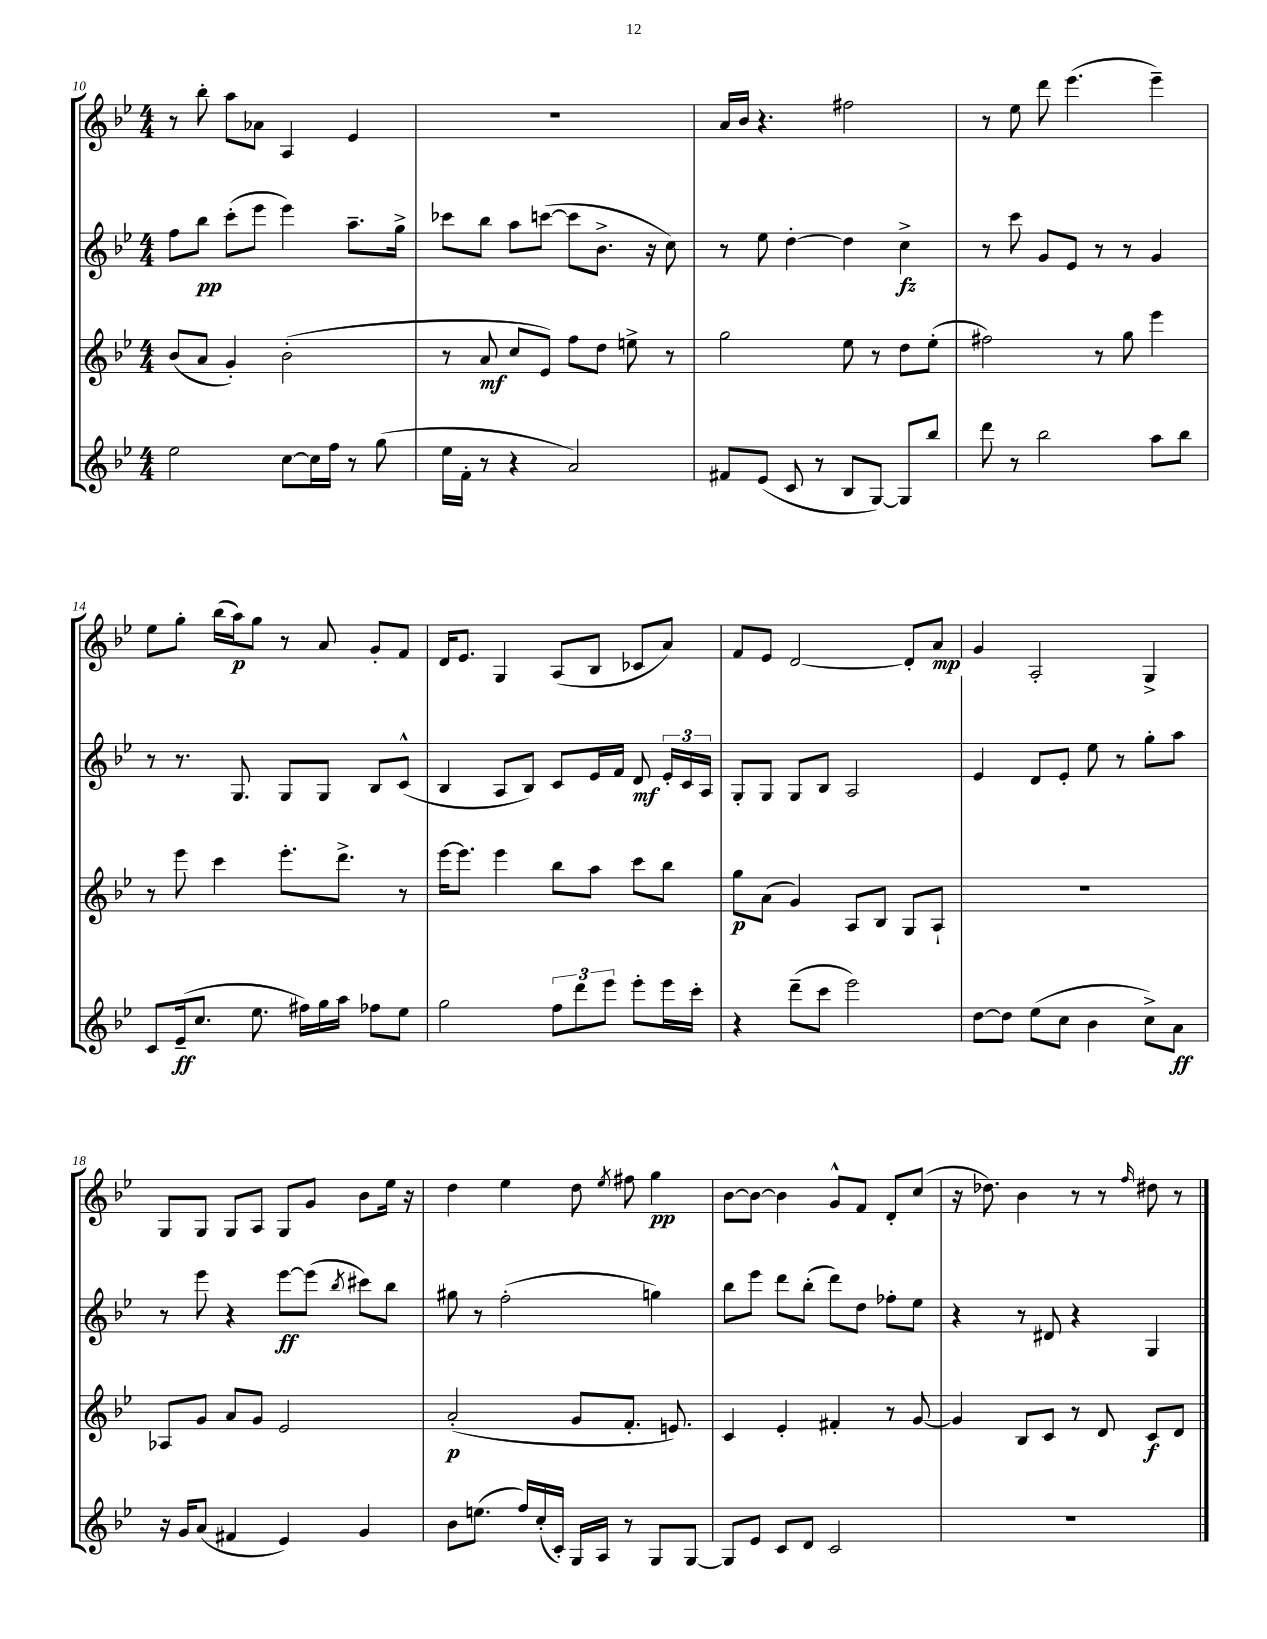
<<
\new StaffGroup <<
\new Staff = "s0" {
    \clef treble \key bes \major \numericTimeSignature \time 4/4
    \autoBeamOff r8 bes''8-. a''8[ aes'8] a4 ees'4 |
    R1 |
    a'16[ bes'16] r4. fis''2 |
    r8 ees''8 d'''8 ees'''4.( ees'''4--) |
    ees''8[ g''8]-. bes''16[( a''16\p) g''8] r8 a'8 g'8[-. f'8] |
    d'16[ ees'8.] g4 a8[( bes8] ces'8[ a'8]) |
    f'8[ ees'8] d'2~ d'8[-. a'8]\mp |
    g'4 a2-. g4-> |
    g8[ g8] g8[ a8] g8[ g'8] bes'8[ ees''16] r16 |
    d''4 ees''4 d''8 \acciaccatura { ees''8 } fis''8 g''4\pp |
    bes'8[~ bes'8]~ bes'4 g'8[-^ f'8] d'8[-. c''8]( |
    r16 des''8.) bes'4 r8 r8 \grace { f''16 } dis''8 r8 \bar "|." |
}
\new Staff = "s1" {
    \clef treble \key bes \major \numericTimeSignature \time 4/4
    \autoBeamOff f''8[ bes''8]\pp c'''8[-.( ees'''8] ees'''4) a''8.[-- g''16]-> |
    ces'''8[ bes''8] a''8[ c'''8]~( c'''8[ bes'8.]-> r16 c''8) |
    r8 ees''8 d''4~-. d''4 c''4->\fz |
    r8 c'''8 g'8[ ees'8] r8 r8 g'4 |
    r8 r8. g8. g8[ g8] bes8[ c'8]-^( |
    bes4 a8[ bes8]) c'8[ ees'16 f'16] d'8\mf \tuplet 3/2 { ees'16[-. c'16 a16] } |
    g8[-. g8] g8[ bes8] a2 |
    ees'4 d'8[ ees'8]-. ees''8 r8 g''8[-. a''8] |
    r8 ees'''8 r4 ees'''8[~\ff ees'''8]( \acciaccatura { bes''8 } cis'''8[) bes''8] |
    gis''8 r8 f''2-.( g''4) |
    bes''8[ ees'''8] d'''8[ bes''8]-.( d'''8[) d''8] fes''8[-. ees''8] |
    r4 r8 dis'8 r4 g4 \bar "|." |
}
\new Staff = "s2" {
    \clef treble \key bes \major \numericTimeSignature \time 4/4
    \autoBeamOff bes'8[( a'8] g'4-.) bes'2-.( |
    r8 a'8\mf c''8[ ees'8]) f''8[ d''8] e''8-> r8 |
    g''2 ees''8 r8 d''8[ ees''8]-.( |
    fis''2) r8 g''8 ees'''4 |
    r8 ees'''8 c'''4 ees'''8.[-. d'''8.]-> r8 |
    ees'''16[~ ees'''8.] ees'''4 bes''8[ a''8] c'''8[ bes''8] |
    g''8[\p a'8]( g'4) a8[ bes8] g8[ a8]-! |
    R1 |
    aes8[ g'8] a'8[ g'8] ees'2 |
    a'2-.\p( g'8[ f'8.]-. e'8.) |
    c'4 ees'4-. fis'4-. r8 g'8~ |
    g'4 bes8[ c'8] r8 d'8 c'8[\f d'8] \bar "|." |
}
\new Staff = "s3" {
    \clef treble \key bes \major \numericTimeSignature \time 4/4
    \autoBeamOff ees''2 c''8[~ c''16 f''16] r8 g''8( |
    ees''16[ f'16]-. r8 r4 a'2) |
    fis'8[ ees'8]( c'8 r8 bes8[ g8]~) g8[ bes''8] |
    d'''8 r8 bes''2 a''8[ bes''8] |
    c'8[ ees'16--\ff( c''8.] ees''8. fis''16[) g''16 a''16] fes''8[ ees''8] |
    g''2 \tuplet 3/2 { f''8[ d'''8 ees'''8] } ees'''8[-. ees'''16 c'''16]-. |
    r4 d'''8[--( c'''8] ees'''2) |
    d''8[~ d''8] ees''8[( c''8] bes'4 c''8[->) a'8]\ff |
    r16 g'16[ a'8]( fis'4 ees'4) g'4 |
    bes'8[ e''8.]( f''16[) c''16-.( c'16]-.) g16[ a16] r8 g8[ g8]~ |
    g8[ ees'8] c'8[ d'8] c'2 |
    R1 \bar "|." |
}
>>
>>
\layout { \context { \Score currentBarNumber = #10 } }
